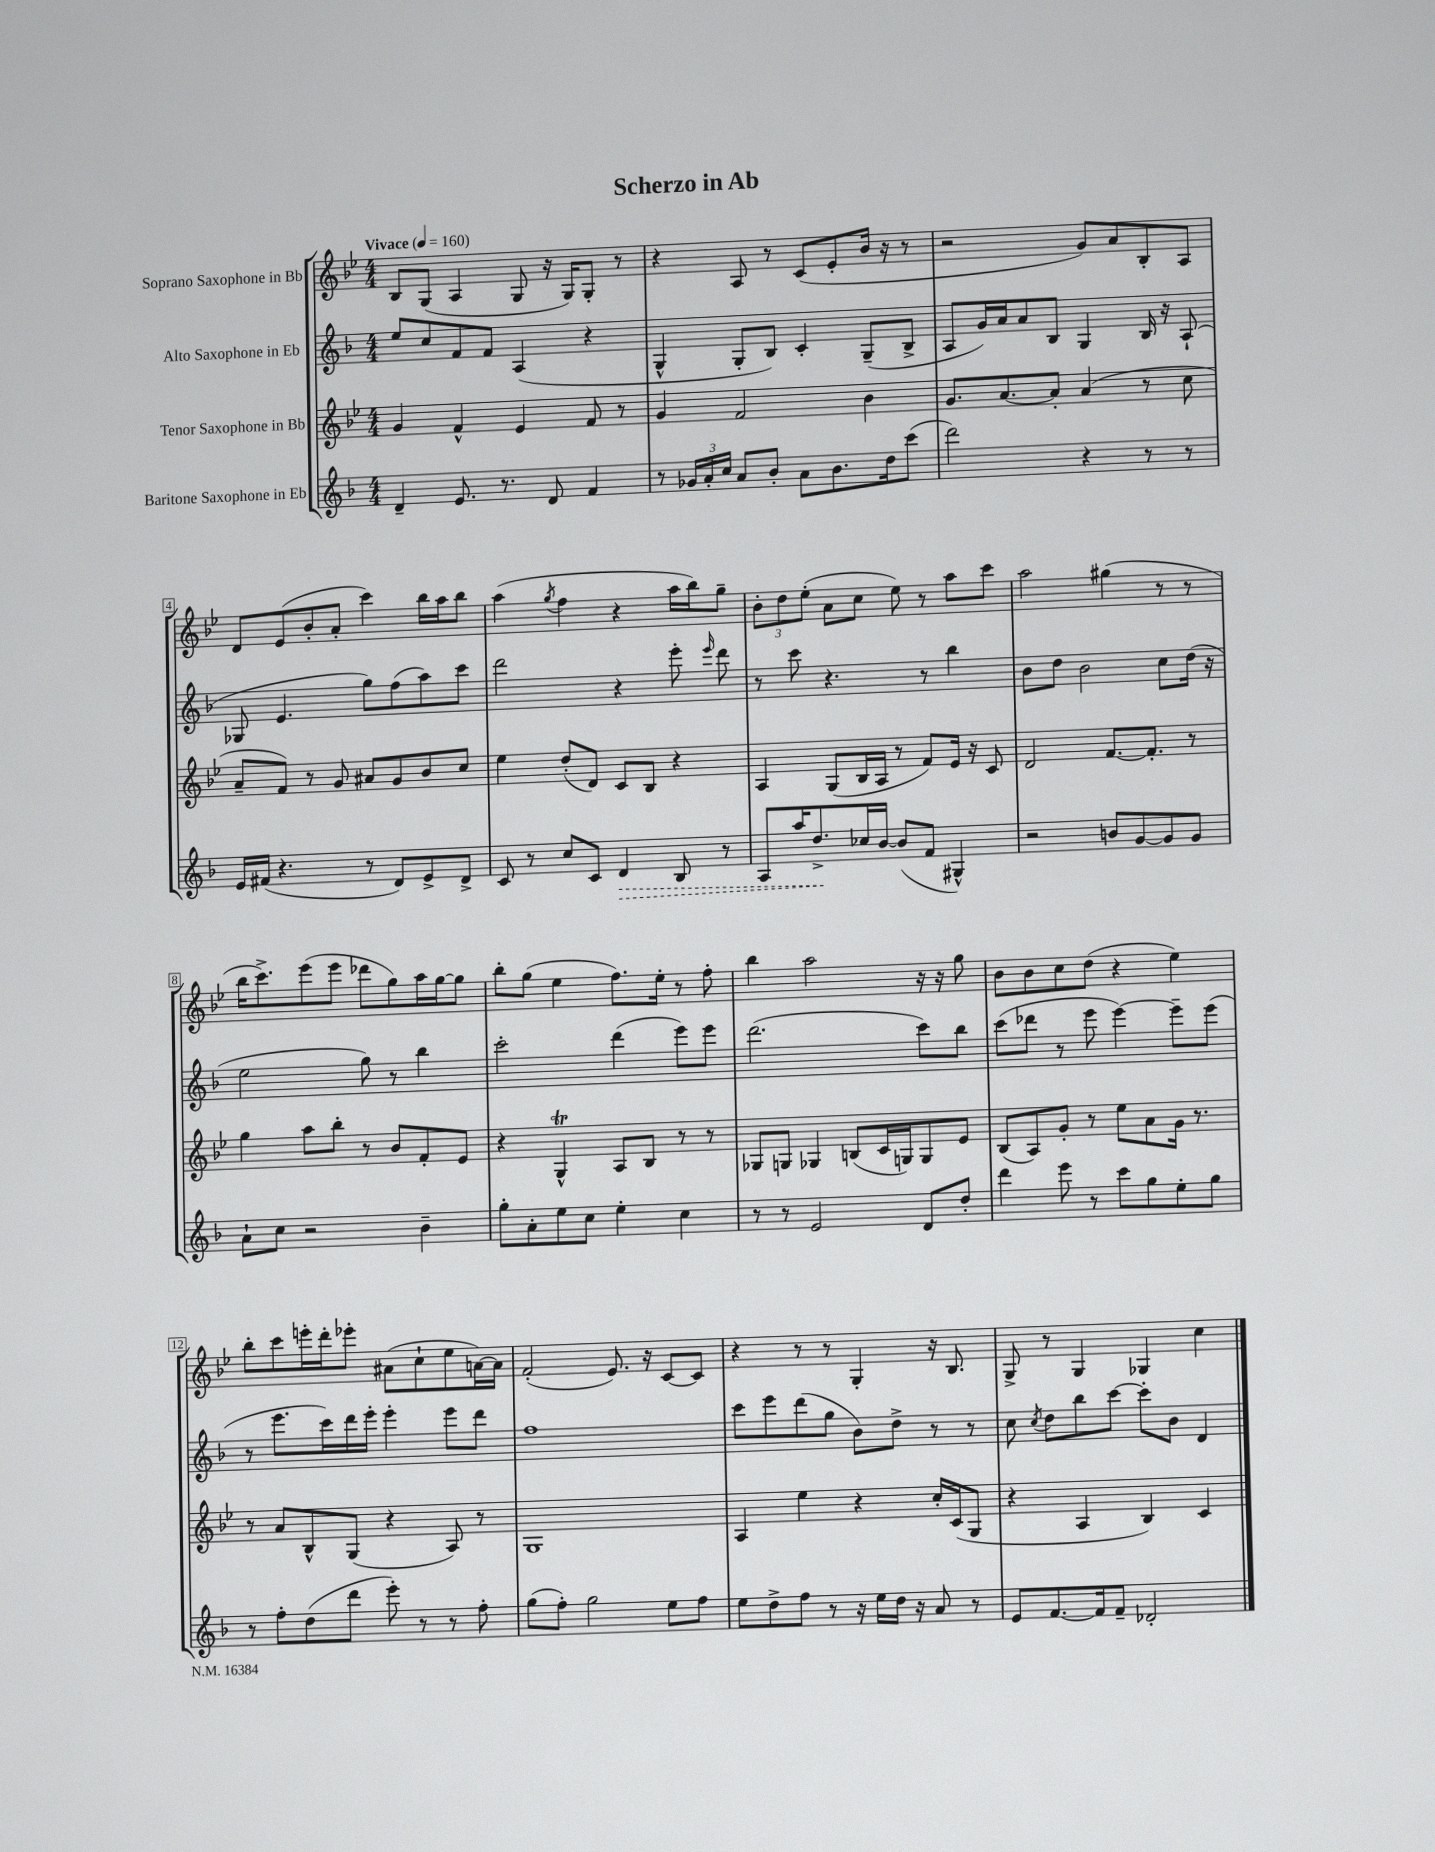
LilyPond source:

\header { title = "Scherzo in Ab" }
<<
\new StaffGroup <<
\new Staff = "s0" \with { instrumentName = "Soprano Saxophone in Bb" } {
    \clef treble \key bes \major \numericTimeSignature \time 4/4 \tempo "Vivace" 4 = 160
    \autoBeamOff bes8[ g8]( a4 g8 r16 g16[) g8]-. r8 |
    r4 a8 r8 c'8[( ees'8-. bes'16] r16 r8 |
    r2 g'8[) a'8 bes8-. a8] |
    d'8[ ees'8( bes'8-. a'8]-. c'''4) bes''16[ a''16 bes''8] |
    a''4( \acciaccatura { g''8 } f''4 r4 a''16[ bes''16) g''8]-- |
    \tuplet 3/2 { bes'8[-. d''8 ees''8]-.( } a'8[ c''8] ees''8) r8 a''8[ c'''8] |
    a''2 gis''4( r8 r8 |
    bes''16[ c'''8.->) ees'''8( ees'''8] des'''8[ g''8) a''16 g''16~ g''8] |
    bes''8[-. g''8]( ees''4 f''8.[) ees''16]-. r8 f''8-. |
    bes''4 a''2 r16 r16 g''8 |
    bes'8[ bes'8 c''8 d''8]( r4 ees''4) |
    bes''8[-. c'''8 e'''16-. d'''16-. ees'''8]-. ais'8[( c''8-! ees''8 a'16~) a'16] |
    f'2-.( ees'8.) r16 c'8[~ c'8] |
    r4 r8 r8 g4-. r16 bes8. |
    g8-> r8 g4 ges4 c''4 \bar "|." |
}
\new Staff = "s1" \with { instrumentName = "Alto Saxophone in Eb" } {
    \clef treble \key f \major \numericTimeSignature \time 4/4
    \autoBeamOff e''8[ c''8 f'8 f'8] a4( r4 |
    g4-^ g8[-. bes8]) c'4-. g8[--( bes8]-> |
    a8[ g'16) a'16 a'8 bes8] g4 bes16 r16 a8-!( |
    ges8 e'4. g''8[) f''8( a''8) c'''8] |
    d'''2 r4 e'''8-. \grace { e'''16 } d'''8 |
    r8 c'''8 r4. r8 bes''4 |
    bes'8[ d''8] bes'2 c''8[ d''16]( r16 |
    e''2 g''8) r8 bes''4 |
    c'''2-. d'''4( e'''8[) e'''8] |
    d'''2.( c'''8[) bes''8] |
    c'''8[( des'''8] r8 e'''8 e'''4~) e'''8[-- e'''8]( |
    r8 e'''8.[ c'''16) d'''16 e'''16]-. e'''4-. e'''8[ d'''8] |
    f''1 |
    c'''8[ e'''8 d'''8( g''8] bes'8[) d''8]-> r8 r8 |
    c''8 \acciaccatura { c''8 } d''8[ bes''8 c'''8]~ c'''8[-. bes'8] d'4 \bar "|." |
}
\new Staff = "s2" \with { instrumentName = "Tenor Saxophone in Bb" } {
    \clef treble \key bes \major \numericTimeSignature \time 4/4
    \autoBeamOff g'4 f'4-^ ees'4 f'8 r8 |
    g'4 f'2 bes'4 |
    g'8.[ a'8.~ a'8]-. a'4( r8 c''8 |
    a'8[-- f'8]) r8 g'8 ais'8[ g'8 bes'8 c''8] |
    ees''4 d''8[-.( d'8]) c'8[ bes8] r4 |
    a4 g8[( bes16 a16] r8 f'8[) ees'16] r16 c'8 |
    d'2 f'8.[~ f'8.]-. r8 |
    g''4 a''8[ bes''8]-. r8 bes'8[ f'8-. ees'8] |
    r4 g4-^\trill a8[ bes8] r8 r8 |
    ges8[ g8] ges4 b8[( c'16 g16) g8 ees'8] |
    bes8[( a8) g'8]-. r8 ees''8[ a'8 g'16] r8. |
    r8 a'8[ bes8-^ g8]( r4 a8) r8 |
    g1 |
    a4 ees''4 r4 c''16[-. c'16( g8] |
    r4 a4 bes4) c'4 \bar "|." |
}
\new Staff = "s3" \with { instrumentName = "Baritone Saxophone in Eb" } {
    \clef treble \key f \major \numericTimeSignature \time 4/4
    \autoBeamOff d'4-- e'8. r8. d'8 f'4 |
    r8 \tuplet 3/2 { ges'16[ a'16-. c''16] } a'8[ bes'8]-. a'8[ bes'8. d''16 c'''8]( |
    d'''2) r4 r8 r8 |
    e'16[ fis'16]( r4. r8 d'8[) e'8-> d'8]-> |
    c'8 r8 c''8[ c'8] \once \override Hairpin.style = #'dashed-line d'4\> bes8 r8 |
    a8[ a''16 d''8.->\! ces''16 bes'16]~ bes'8[( f'8] gis4-^) |
    r2 b'8[ g'8~ g'8 g'8] |
    a'8[-! c''8] r2 bes'4-- |
    g''8[-. a'8-. e''8 c''8] e''4-. c''4 |
    r8 r8 e'2 d'8[ d''8]-. |
    d'''4 e'''8 r8 c'''8[ g''8 e''8-. g''8] |
    r8 f''8[-. d''8( d'''8] e'''8-.) r8 r8 f''8-. |
    g''8[( f''8]-.) g''2 e''8[ f''8] |
    e''8[ d''8-> f''8] r8 r16 e''16[ d''16] r16 a'8 r8 |
    e'8[ f'8.~ f'16 f'8]-- des'2-. \bar "|." |
}
>>
>>
\layout { \context { \Score \override BarNumber.stencil = #(make-stencil-boxer 0.1 0.3 ly:text-interface::print) } }
